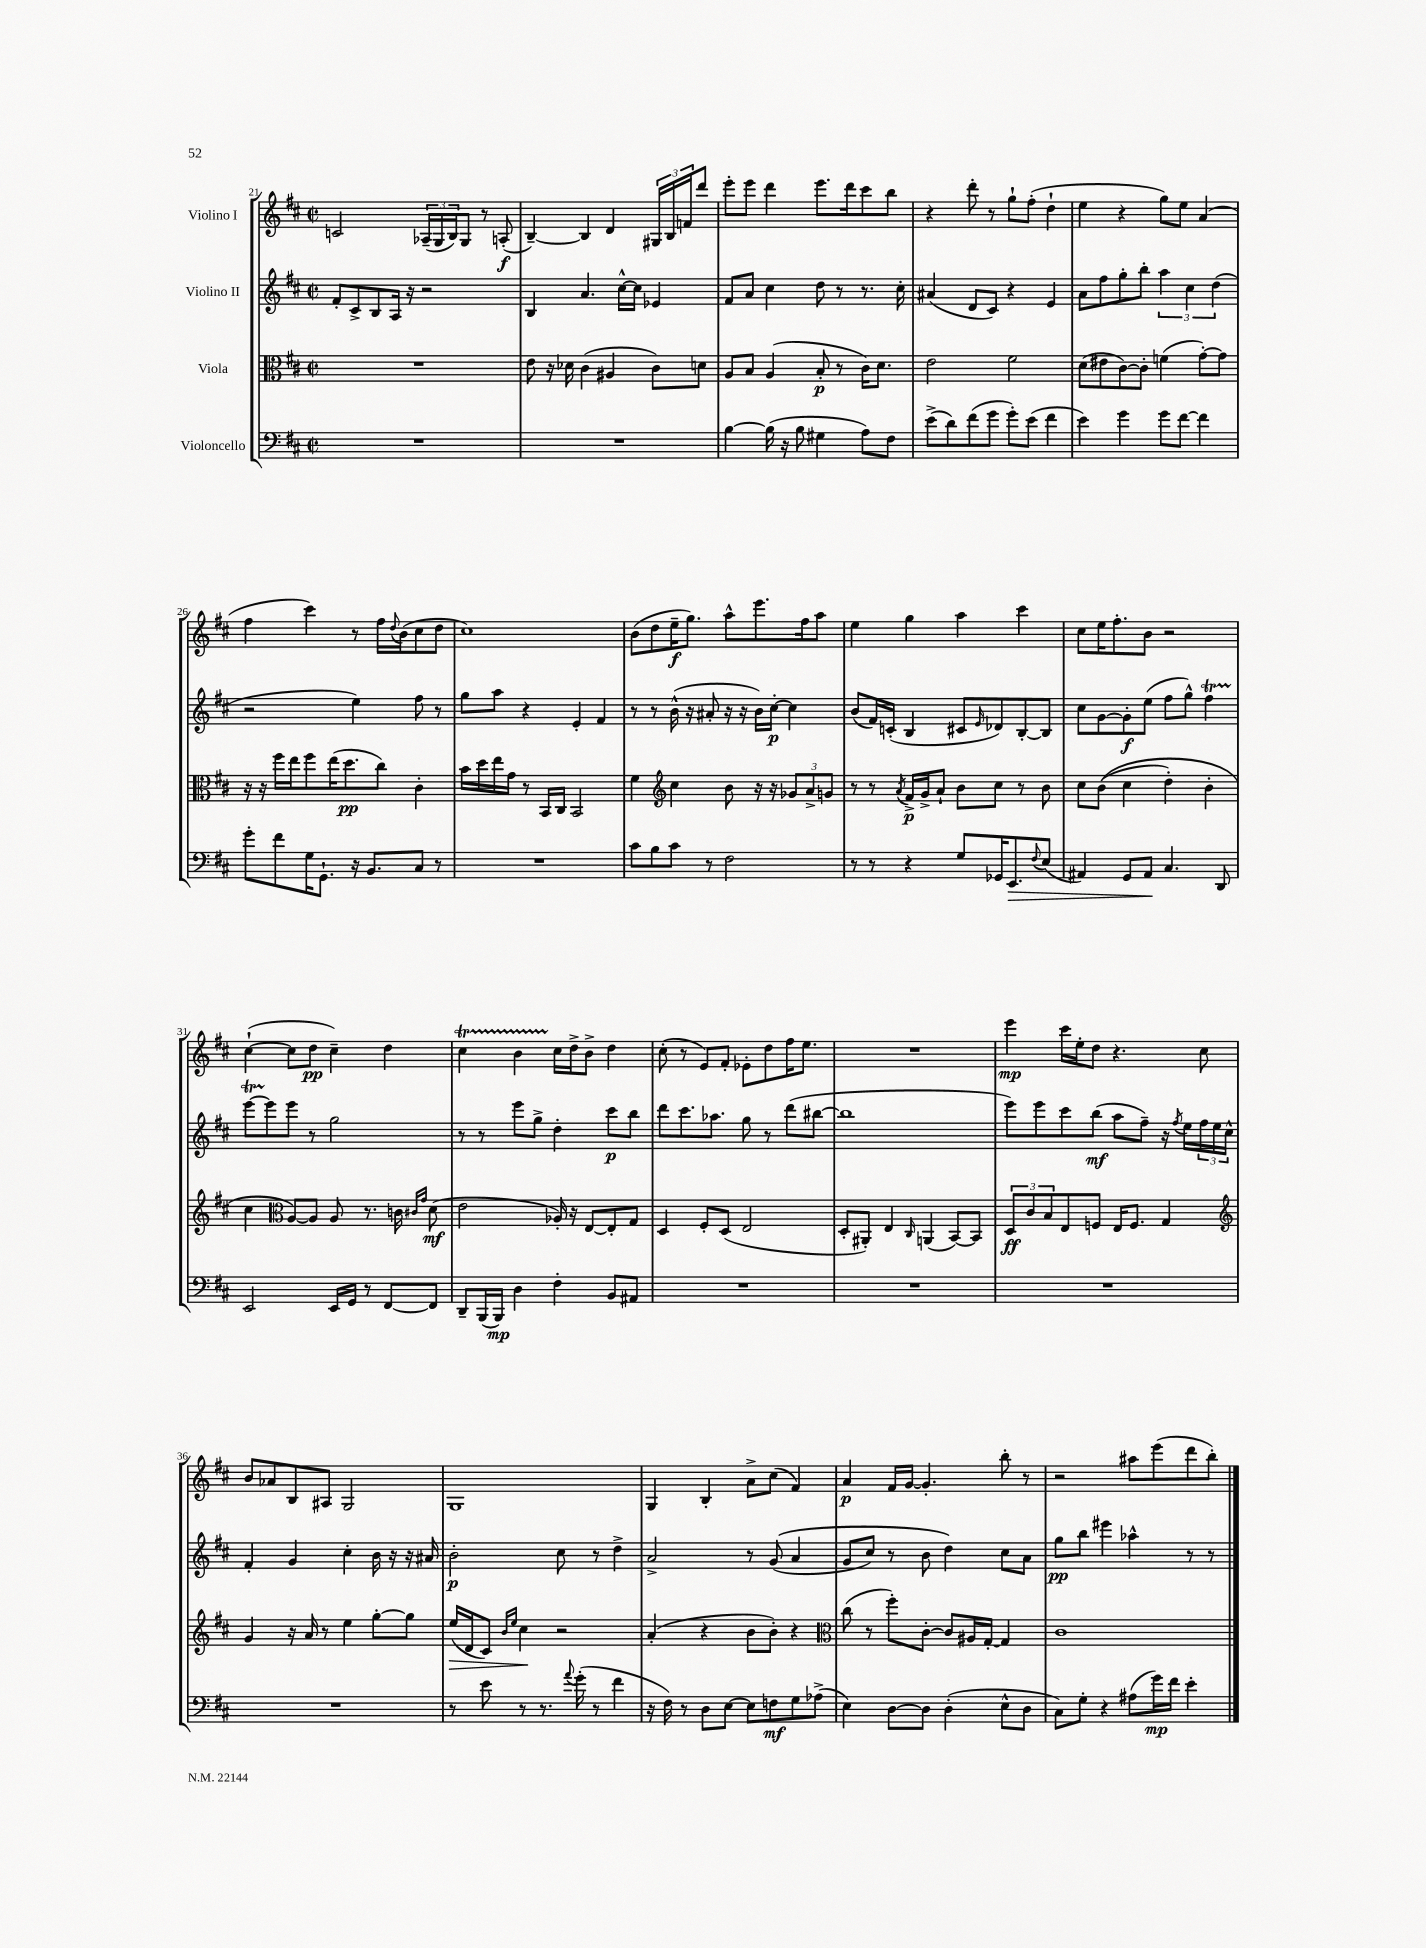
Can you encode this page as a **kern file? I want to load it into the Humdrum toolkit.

**kern	**kern	**kern	**kern
*staff4	*staff3	*staff2	*staff1
*clefF4	*clefC3	*clefG2	*clefG2
*k[f#c#]	*k[f#c#]	*k[f#c#]	*k[f#c#]
*M2/2	*M2/2	*M2/2	*M2/2
*met(c|)	*met(c|)	*met(c|)	*met(c|)
1r	1r	8f#'/L	2c/
.	.	8c#^/	.
.	.	8B/	.
.	.	16A/Jk	.
.	.	16r	.
.	.	2r	(24A-~/LL
.	.	.	24G/
.	.	.	24B/J)
.	.	.	8G/J
.	.	.	8r
.	.	.	(8A'/
=	=	=	=
1r	8e\	4B/	[4B~/)
.	16r	.	.
.	16d-\	.	.
.	(4c#\	4.a/	4B/]
.	4A#/	.	4d/
.	.	[16cc#^^\LL	.
.	.	16cc#\]JJ	.
.	8c#\L)	4e-/	24G#/LL
.	.	.	24B/
.	.	.	24f/J
.	8d\J	.	8ddd/J
=	=	=	=
[4B\	8A/L	8f#/L	8eee'\L
.	8B/J	8a/J	8eee\J
(16B\]	(4A/	4cc#\	4ddd\
16r	.	.	.
8B\	.	.	.
4G#\	8B'/	8dd\	8.eee\L
.	8r	8r	.
.	.	.	16ddd\k
8A\L)	16c#\LK)	8.r	8ccc#\
.	8.d\J	.	.
8F#\J	.	.	8bb\J
.	.	16cc#'\	.
=	=	=	=
(8e^\L	2e\	(4a#/	4r
8d\)	.	.	.
(8f#\	.	8d/L	8ddd'\
8g\J	.	8c#/J)	8r
8g'\L)	2f#\	4r	8gg`\L
(8e\J	.	.	(8ff#'\J
4f#\	.	4e/	4dd`\
=	=	=	=
4e\)	(8d\L	8a\L	4ee\
.	8e#\	8ff#\	.
4g\	[8c#\)	8gg'\	4r
.	8c#'\]J	8bb'\J	.
8g\L	(4f\	6aa\	8gg\L)
[8f#\J	.	.	8ee\J
.	.	6cc#\	.
4f#\]	[8g'\L)	.	(4a/
.	.	(6dd\	.
.	8g\]J	.	.
=	=	=	=
8g'\L	16r	2r	4ff#\
.	16r	.	.
8f#\	16ff#\LL	.	.
.	16ee\J	.	.
16G\K	8ff#\	.	4ccc#\)
8.GG`\J	.	.	.
.	(16ee\K	.	.
.	8.dd\	.	.
16r	.	4ee\)	8r
8.BB/L	.	.	.
.	8cc#\J)	.	16ff#\LL
.	.	.	8qqdd/
.	.	.	(16b\J
8C#/J	4c#'\	8ff#\	8cc#\
8r	.	8r	8dd\J
=	=	=	=
1r	16b\LL	8gg\L	1cc#)
.	16dd\	.	.
.	16ee\	8aa\J	.
.	16g\JJ	.	.
.	8r	4r	.
.	16BB/LL	.	.
.	16C#/JJ	.	.
.	2BB/	4e'/	.
.	.	4f#/	.
=	=	=	=
8c#\L	4f#\	8r	(8b\L
8B\	.	8r	8dd\
*	*clefG2	*	*
8c#\J	4cc#\	(16b^^\	16ee~\K
.	.	16r	8.gg\J)
8r	.	8a#'/	.
2F#\	8b\	16r	8aa^^\L
.	.	16r	.
.	16r	16b\LL)	8.eee\
.	16r	[16cc#'\JJ	.
.	12g-/L	4cc#\]	.
.	.	.	16ff#\k
.	12a^/	.	.
.	.	.	8aa\J
.	12g/J	.	.
=	=	=	=
8r	8r	(8b/L	4ee\
8r	8r	16f#/L)	.
.	.	(16c'/JJ	.
.	8qa/	.	.
4r	16f#^/LL	4B/	4gg\
.	16g^/J	.	.
.	8a`/J	.	.
8G/L	8b\L	8c#/L	4aa\
.	.	16qqe/	.
16GG-/K	8cc#\J	8d-/)	.
8.EE/	.	.	.
.	8r	[8B'/	4ccc#\
8qqF#/	.	.	.
(8E/J	8b\	8B/]J	.
=	=	=	=
4AA#/)	8cc#\L	8cc#\L	8cc#\L
.	&((8b\J	[8g\	16ee\K
.	.	.	8.ff#'\
8GG/L	4cc#\	8g'\]	.
8AA#/J	.	(8ee\J	8b\J
4.C#/	4dd'\)	8ff#\L	2r
.	.	8gg^^\J)	.
.	4b'\	4ff#\	.
8DD/	.	.	.
=	=	=	=
2EE/	4cc#\	[8eee\L	([4cc#`\
.	.	8eee\]	.
*	*clefC3	*	*
.	[8A/L&)	8eee\J	8cc#\]L
.	8A/]J	8r	8dd\J
16EE/LL	8A/	2gg\	4cc#~\)
16GG/JJ	.	.	.
8r	8.r	.	.
[8FF#/L	.	.	4dd\
.	16c\	.	.
.	16qqc#/LL	.	.
.	16qqg/JJ	.	.
8FF#/]J	(8d\	.	.
=	=	=	=
8DD~/L	2e\	8r	4cc#\
(16BBB/L	.	8r	.
16BBB/JJ)	.	.	.
4D\	.	8eee\L	4b\
.	.	8gg^\J	.
4F#'\	16A-'/)	4dd'\	16cc#\LL
.	16r	.	16dd^\J
.	[8E/L	.	8b^\J
8BB/L	8E'/]	8ccc#\L	4dd\
8AA#/J	8G/J	8bb\J	.
=	=	=	=
1r	4D/	8ddd\L	(8cc#'\
.	.	8.ccc#\	8r
.	8F#'/L	.	8e/L)
.	.	8.aa-\J	.
.	(8D/J	.	8f#'/J
.	2E/	8gg\	8e-'\L
.	.	8r	8dd\
.	.	(8ddd\L	16ff#\K
.	.	.	8.ee\J
.	.	[8bb#\J	.
=	=	=	=
1r	8D'/L	1bb#]	1r
.	8AA#'/J)	.	.
.	4E/	.	.
.	16qqC#/	.	.
.	(4AA/	.	.
.	[8BB/L)	.	.
.	8BB/]J	.	.
=	=	=	=
1r	12D/L	8eee\L)	4eee\
.	12c#/	.	.
.	.	8eee\	.
.	12B/	.	.
.	8E/	8ccc#\	16ccc#\LL
.	.	.	16ee'\J
.	8F/J	(8bb\J	8dd\J
.	16E/LK	8aa\L	4.r
.	8.F/J	.	.
.	.	8ff#~\J)	.
.	4G/	16r	.
.	.	8qff#/	.
.	.	16ee\LL	.
.	.	24ff#\	8cc#\
.	.	24ee\	.
.	.	24cc#^^\JJ	.
=	=	=	=
*	*clefG2	*	*
1r	4g/	4f#'/	8b/L
.	.	.	8a-/
.	16r	4g/	8B/
.	16a/	.	.
.	8r	.	8A#/J
.	4ee\	4cc#'\	2G/
.	[8gg'\L	16b\	.
.	.	16r	.
.	8gg\]J	16r	.
.	.	16a#/	.
=	=	=	=
8r	(16ee/LL	2b'\	1G
.	16d/J	.	.
8e\	8c#/J)	.	.
.	16qqb/LL	.	.
.	16qqee/JJ	.	.
8r	4cc#\	.	.
8.r	.	.	.
.	2r	8cc#\	.
8qqa/	.	.	.
(16g'\	.	.	.
8r	.	8r	.
4f#\	.	4dd^\	.
=	=	=	=
16r	(4a'/	2a^/	4G/
16F#\)	.	.	.
8r	.	.	.
8D\L	4r	.	4B'/
[8E\J	.	.	.
8E\]L	8b\L	8r	8a^\L
8F\	8b'\J)	&((8g/	(8cc#\J
8G\	4r	4a/	4f#/)
(8A-^\J	.	.	.
=	=	=	=
*	*clefC3	*	*
4E\)	(8cc#\	8g/L	4a/
.	8r	8cc#/J)	.
[8D\L	8ff#'\L)	8r	16f#/LL
.	.	.	[16g/JJ
8D\]J	[8c#'\J	8b\	4.g'/]
(4D'\	8c#/]L	4dd\&)	.
.	16A#/L	.	.
.	[16G'/JJ	.	.
8E^^\L	4G/]	8cc#\L	8bb'\
8D\J	.	8a\J	8r
=	=	=	=
8C#\L)	1c#	8gg\L	2r
8G'\J	.	8bb\J	.
4r	.	4eee#\	.
(8A#\L	.	4aa-^^\	8aa#\L
16g\L)	.	.	(8eee\
16f#\JJ	.	.	.
4e'\	.	8r	8ddd\
.	.	8r	8bb'\J)
==	==	==	==
*-	*-	*-	*-
